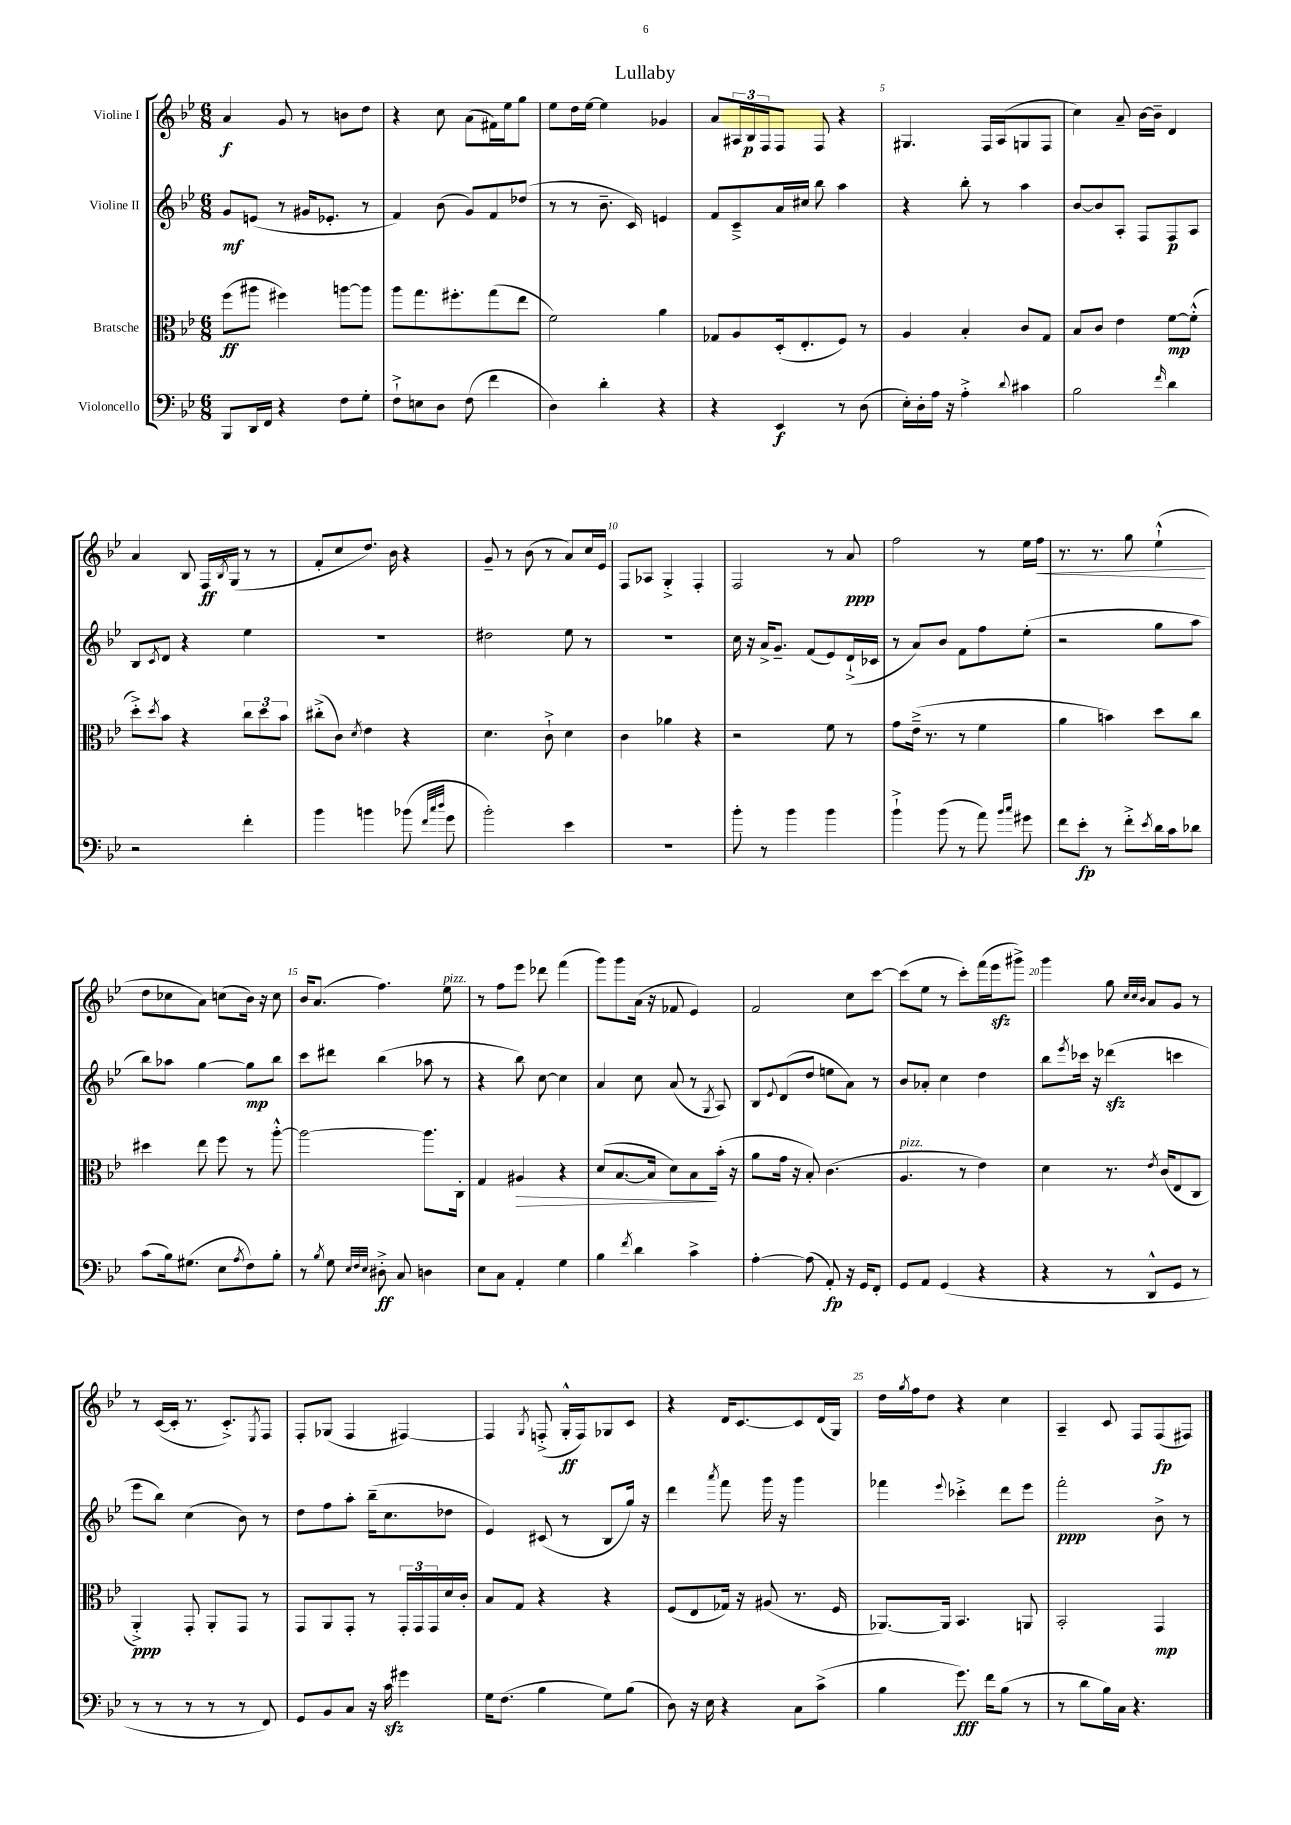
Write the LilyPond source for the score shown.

\header { title = "Lullaby" }
<<
\new StaffGroup <<
\new Staff = "s0" \with { instrumentName = "Violine I" } {
    \clef treble \key bes \major \numericTimeSignature \time 6/8
    a'4\f g'8 r8 b'8 d''8 |
    r4 c''8 a'8( fis'16) ees''16 g''8 |
    ees''8 d''16 ees''16~ ees''4 ges'4 |
    a'8 \tuplet 3/2 { ais16 bes16\p f16 } f8 f8 r4 |
    gis4. f16 a16( g8 f8 |
    c''4) a'8-- bes'16~ bes'16-- d'4 |
    a'4 bes8 f16\ff \acciaccatura { bes8 } g16( r8 r8 |
    f'8-. c''8 d''8.) bes'16 r4 |
    g'8-- r8 bes'8( r8 a'8) c''16 ees'16 |
    f8 aes8 g4-.-> f4-. |
    f2 r8 a'8\ppp |
    f''2 r8 ees''16 f''16\< |
    r8. r8. g''8 ees''4-!-^\!( |
    d''8 ces''8 a'8) c''8( bes'16) r16 c''8 |
    bes'16 a'8.( f''4.) ees''8^\markup { \italic "pizz." } |
    r8 f''8 ees'''8 des'''8 f'''4( |
    g'''8) g'''8 a'16( r16 fes'8 ees'4) |
    f'2 c''8 c'''8~ |
    c'''8( ees''8 r8 c'''8-.) f'''16( ees'''16\sfz gis'''8->) |
    g'''4 g''8 \grace { c''32 c''32 bes'32 } a'8 g'8 r8 |
    r8 c'16~( c'16-. r8. c'8.-.->) \acciaccatura { ees8 } f8 |
    f8-. ges8( f4 fis4~) |
    fis4 \acciaccatura { g8 } f8-.->( g16-.-^\ff f16) ges8 c'8 |
    r4 d'16 c'8.~ c'8 d'16( g16) |
    d''16 \acciaccatura { g''8 } f''16 d''8 r4 c''4 |
    a4-- c'8 f8 f8\fp( fis8) \bar "|." |
}
\new Staff = "s1" \with { instrumentName = "Violine II" } {
    \clef treble \key bes \major \numericTimeSignature \time 6/8
    g'8\mf e'8( r8 gis'16 ees'8.-. r8 |
    f'4) bes'8( g'8) f'8 des''8( |
    r8 r8 bes'8.-- c'16) e'4 |
    f'8 c'8---> a'16 cis''16 bes''8 a''4 |
    r4 bes''8-. r8 a''4 |
    bes'8~ bes'8 a8-. f8 f8\p a8 |
    bes8 \acciaccatura { c'8 } d'8 r4 ees''4 |
    R2. |
    dis''2 ees''8 r8 |
    R2. |
    c''16 r16 a'16-> g'8.-- f'8( ees'8) d'16-!->( ces'16 |
    r8 a'8) bes'8 f'8 f''8 ees''8-.( |
    r2 g''8 a''8 |
    bes''8) aes''8 g''4~ g''8\mp bes''8 |
    c'''8 dis'''8 bes''4( aes''8 r8 |
    r4 bes''8) c''8~ c''4 |
    a'4 c''8 a'8( r8 \acciaccatura { g8 } a8) |
    bes8 \appoggiatura { ees'8 } d'8( d''8 e''8 a'8) r8 |
    bes'8 aes'8-. c''4 d''4 |
    bes''8 \acciaccatura { ees'''8 } ces'''16 r16 des'''4\sfz( c'''4 |
    ees'''8 bes''8) c''4( bes'8) r8 |
    d''8 f''8 a''8-. bes''16--( c''8. des''8 |
    ees'4) cis'8( r8 bes8 g''16) r16 |
    d'''4 \acciaccatura { a'''8 } f'''8 g'''16 r16 g'''4 |
    fes'''4 \appoggiatura { ees'''8 } ces'''4-.-> d'''8 ees'''8 |
    f'''2-.\ppp bes'8-> r8 \bar "|." |
}
\new Staff = "s2" \with { instrumentName = "Bratsche" } {
    \clef alto \key bes \major \numericTimeSignature \time 6/8
    f''8\ff( ais''8 fis''4) a''8~ a''8 |
    a''8 g''8. fis''8.-. g''8( ees''8 |
    f'2) a'4 |
    ges8 a8 d16-.( ees8.-. f8) r8 |
    a4 bes4-. c'8 g8 |
    bes8 c'8 ees'4 f'8~\mp f'8-.-^( |
    d''8-.->) \acciaccatura { d''8 } bes'8 r4 \tuplet 3/2 { c''8 d''8 bes'8 } |
    cis''8-.->( c'8) \acciaccatura { d'8 } ees'4 r4 |
    d'4. c'8-!-> d'4 |
    c'4 aes'4 r4 |
    r2 f'8 r8 |
    g'8 ees'16--->( r8. r8 f'4 |
    a'4 b'4) d''8 c''8 |
    dis''4 ees''8 f''8 r8 a''8~-.-^ |
    a''2~ a''8. c16-. |
    g4 ais4\> r4 |
    d'8( bes8.~ bes16 d'8) bes8\! bes'16-.( r16 |
    a'8 g'16 r16 bes8-.) c'4.( |
    a4.^\markup { \italic "pizz." } r8 ees'4) |
    d'4 r8. \acciaccatura { ees'8 } c'16( ees8 c8 |
    a,4-.->\ppp) g,8-. a,8-. g,8 r8 |
    g,8 a,8 g,8-. r8 \tuplet 3/2 { g,16-. g,16 g,16 } d'16 c'16-. |
    bes8 g8 r4 r4 |
    f8( ees8 ges16) r16 ais8( r8. f16 |
    aes,8.~) aes,16 bes,4. a,8 |
    bes,2-. g,4\mp \bar "|." |
}
\new Staff = "s3" \with { instrumentName = "Violoncello" } {
    \clef bass \key bes \major \numericTimeSignature \time 6/8
    bes,,8 d,16 f,16 r4 f8 g8-. |
    f8-!-> e8 d8 f8( f'4 |
    d4) d'4-. r4 |
    r4 ees,4\f r8 d8( |
    ees16-.) d16-. a16 r16 a4-.-> \appoggiatura { d'8 } cis'4 |
    bes2 \grace { f'16 } d'4 |
    r2 f'4-. |
    bes'4 b'4 bes'8( \grace { f'32 c''32 d''32 } g'8 |
    bes'2-.) ees'4 |
    R2. |
    bes'8-. r8 bes'4 bes'4 |
    bes'4-!-> bes'8( r8 a'8) \grace { bes'16 c''16 } gis'8 |
    f'8 ees'8-.\fp r8 f'8-.-> \acciaccatura { ees'8 } d'16 c'16 des'8 |
    c'8( bes16) gis8.( ees8 \acciaccatura { a8 } f8) bes8-. |
    r8 \acciaccatura { bes8 } g8 \grace { ees32 f32 ees32 } dis8-.->\ff c8 d4 |
    ees8 c8 a,4-. g4 |
    bes4 \acciaccatura { f'8 } d'4 c'4-> |
    a4~-. a8( a,8-.\fp) r16 g,16 f,8-. |
    g,8 a,8 g,4( r4 |
    r4 r8 d,8-^ g,8 r8 |
    r8 r8 r8 r8 r8 f,8) |
    g,8 bes,8 c8 r16 c'16\sfz gis'4 |
    g16 f8.( bes4 g8) bes8( |
    d8) r16 ees16 r4 c8 c'8->( |
    bes4 g'8.\fff) f'16 bes8( r8 |
    r8 d'8 bes16) c16 r4. \bar "|." |
}
>>
>>
\layout { \context { \Score \override BarNumber.break-visibility = ##(#f #t #t) barNumberVisibility = #(every-nth-bar-number-visible 5) } }
